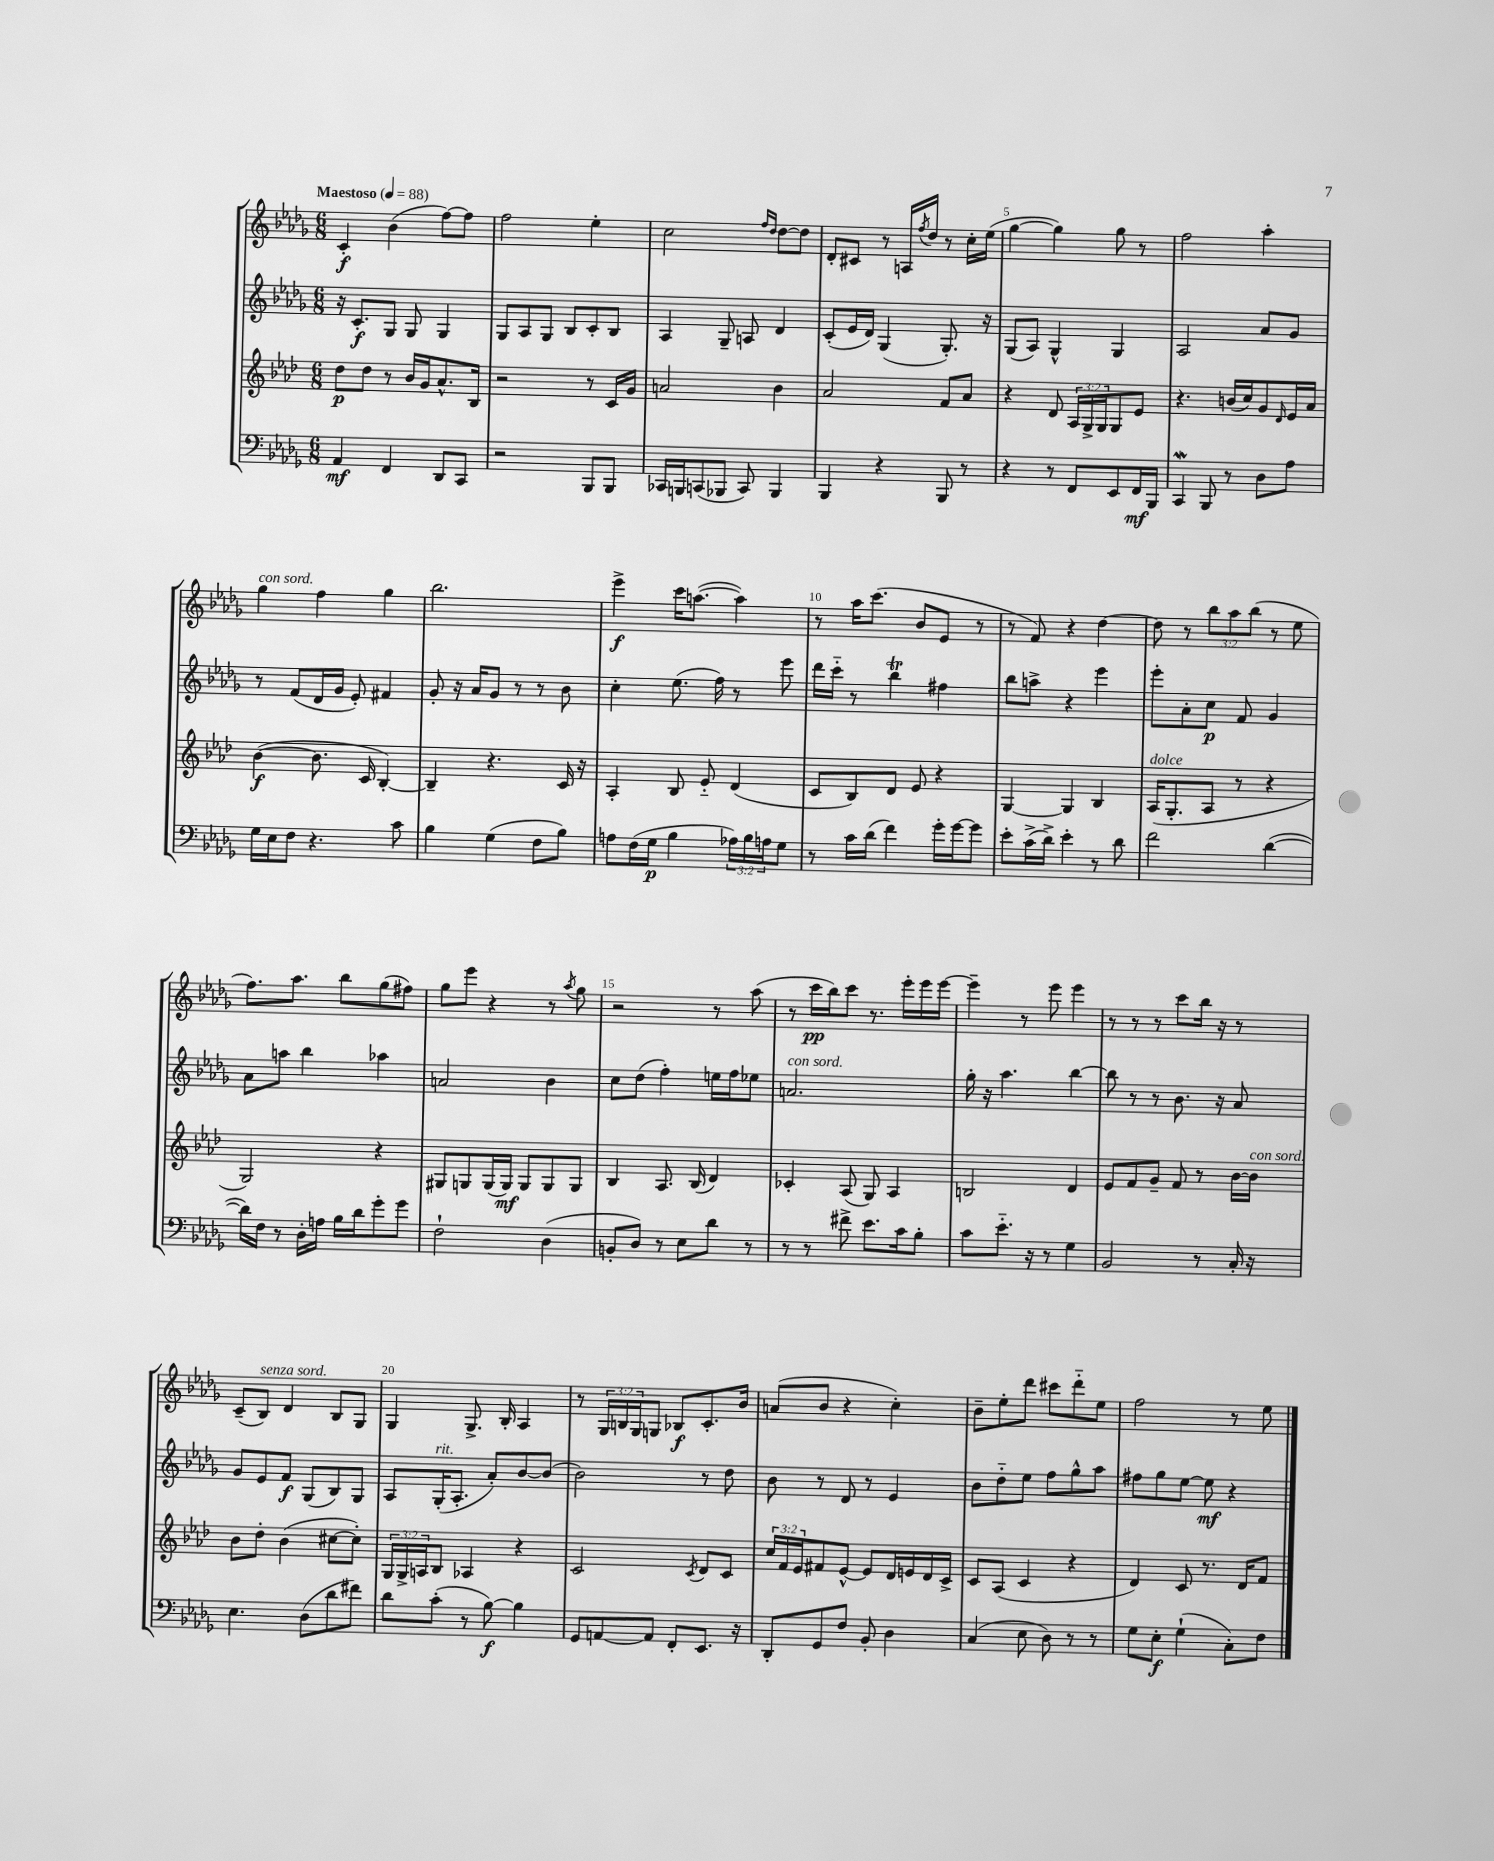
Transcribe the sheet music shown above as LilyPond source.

<<
\new StaffGroup <<
\new Staff = "s0" {
    \clef treble \key des \major \numericTimeSignature \time 6/8 \override Staff.TupletNumber.text = #tuplet-number::calc-fraction-text \tempo "Maestoso" 4 = 88
    c'4-.\f bes'4( f''8~) f''8 |
    f''2 ees''4-. |
    c''2 \grace { f''16 des''16 } des''8~ des''8 |
    des'8-. cis'8 r8 a16 \acciaccatura { f''8 } des''16 r8 c''16-. ees''16( |
    ges''4~ ges''4) ges''8 r8 |
    f''2 aes''4-. |
    ges''4^\markup { \italic "con sord." } f''4 ges''4 |
    bes''2. |
    ees'''4->\f c'''16 a''8.~( a''4) |
    r8 aes''16 c'''8.( bes'8 ees'8 r8 |
    r8 f'8) r4 des''4~ |
    des''8 r8 \tuplet 3/2 { bes''8 aes''8 bes''8( } r8 ees''8 |
    f''8.) aes''8. bes''8 ges''8( fis''8) |
    ges''8 ees'''8 r4 r8 \acciaccatura { aes''8 } ges''8 |
    r2 r8 aes''8( |
    r8 c'''16\pp bes''16) c'''8 r8. ees'''16-. ees'''16 ees'''16~ |
    ees'''4-- r8 ees'''8 ees'''4 |
    r8 r8 r8 c'''8 bes''16 r16 r8 |
    c'8--( bes8^\markup { \italic "senza sord." }) des'4 bes8 ges8 |
    ges4 ges8.-> bes16-. aes4 |
    r8 \tuplet 3/2 { ges16 b16 ges16 } g8 bes8\f c'8.-. bes'16 |
    a'8( bes'8 r4 c''4-.) |
    bes'8-- ees''8-. des'''8 cis'''8 des'''8-_ ees''8 |
    f''2 r8 ees''8 \bar "|." |
}
\new Staff = "s1" {
    \clef treble \key des \major \numericTimeSignature \time 6/8
    r16 c'8.-.\f ges8 ges8 ges4 |
    ges8 aes8 ges8 bes8 c'8-. bes8 |
    aes4 ges8-- a8 des'4 |
    c'8-.( ees'16 des'16) ges4( ges8.-.) r16 |
    ges8( aes8) ges4-^ ges4 |
    aes2 aes'8 ges'8 |
    r8 f'8( des'16 ges'16 ees'8-.) fis'4 |
    ges'8-. r16 aes'16 ges'8 r8 r8 bes'8 |
    c''4-. ees''8.( f''16) r8 ees'''8 |
    des'''16 c'''16-_ r8 bes''4\trill fis''4 |
    bes''8 a''8-> r4 ees'''4 |
    ees'''8-. aes'8-. c''8\p f'8 ges'4 |
    aes'8 a''8 bes''4 aes''4 |
    a'2 bes'4 |
    c''8 des''8( f''4-.) e''16 f''16 ees''8 |
    a'2.^\markup { \italic "con sord." } |
    ges''16-. r16 aes''4. bes''4~ |
    bes''8 r8 r8 bes'8. r16 aes'8 |
    ges'8 ees'8 f'8\f ges8( bes8) ges8 |
    aes8 ges16-.^\markup { \italic "rit." }( aes8.-. aes'8-.) bes'8~ bes'8( |
    bes'2) r8 des''8 |
    bes'8 r8 des'8 r8 ees'4 |
    bes'8 des''8-_ ees''8 f''8 ges''8-^ aes''8 |
    fis''8 ges''8 ees''8~ ees''8\mf r4 \bar "|." |
}
\new Staff = "s2" {
    \clef treble \key aes \major \numericTimeSignature \time 6/8 \override Staff.TupletNumber.text = #tuplet-number::calc-fraction-text
    des''8\p des''8 r8 bes'16 g'16 aes'8.-^ bes16 |
    r2 r8 c'16 g'16 |
    a'2 bes'4 |
    aes'2 f'8 aes'8 |
    r4 des'8 \tuplet 3/2 { aes16 g16-> g16 } g8 ees'8 |
    r4. b'16( c''16) g'8 \grace { des'16 } ees'16 aes'16 |
    bes'4~\f( bes'8. c'16 bes4~-.) |
    bes4-- r4. c'16 r16 |
    aes4-. bes8 ees'8-_ des'4( |
    c'8 bes8) des'8 ees'8 r4 |
    g4~ g4 bes4 |
    aes16^\markup { \italic "dolce" }( g8.-. aes8 r8 r4 |
    g2) r4 |
    gis8 g8 g16( g16\mf) g8 g8 g8 |
    bes4 aes8. bes16( des'4) |
    ces'4-. aes8( g8) aes4 |
    b2 des'4 |
    ees'8 f'8 g'8-- f'8 r8 bes'16~ bes'16^\markup { \italic "con sord." } |
    bes'8 des''8-. bes'4( cis''8~ cis''8-.) |
    \tuplet 3/2 { g16 g16-> a16 } bes8 aes4 r4 |
    c'2 \acciaccatura { c'8 } des'8 c'8 |
    \tuplet 3/2 { c''16 f'16 ees'16 } fis'8 ees'8~-^ ees'8 des'16 e'16 des'16 c'16-> |
    c'8 aes8( c'4 r4 |
    des'4) c'8 r8. des'16 f'8 \bar "|." |
}
\new Staff = "s3" {
    \clef bass \key des \major \numericTimeSignature \time 6/8 \override Staff.TupletNumber.text = #tuplet-number::calc-fraction-text
    aes,4\mf f,4 des,8 c,8 |
    r2 bes,,8 bes,,8 |
    ces,16 b,,16 c,8( bes,,8 c,8) bes,,4 |
    bes,,4 r4 bes,,8 r8 |
    r4 r8 f,8 ees,8 f,16\mf bes,,16 |
    c,4\mordent bes,,8 r8 des8 aes8 |
    ges16 ees16 f8 r4. c'8 |
    bes4 ges4( f8 bes8) |
    a8 f16( ges16\p bes4 \tuplet 3/2 { aes16) bes16 a16 } ges8 |
    r8 c'16 des'16( f'4) ges'16-. ges'16~ ges'8 |
    ees'8-. c'16->( des'16->) ees'4-. r8 des'8 |
    f'2 des'4~( |
    des'16) f16 r8 des16-. a16 bes16 des'16 ges'8-. ges'8 |
    f2-! des4( |
    b,8-. des8) r8 ees8 des'8 r8 |
    r8 r8 fis'8-> ees'8. c'16 bes8-. |
    c'8 ees'8.-_ r16 r8 ges4 |
    bes,2 r8 c16-. r16 |
    ees4. des8( des'8 fis'8) |
    des'8 c'8-.( r8 bes8~\f) bes4 |
    ges,8 a,8~ a,8 f,8-. ees,8. r16 |
    des,8-. ges,8 f8 bes,8-. des4 |
    c4( ees8 des8) r8 r8 |
    ges8 ees8-.\f ges4-!( c8-.) f8 \bar "|." |
}
>>
>>
\layout { \context { \Score \override BarNumber.break-visibility = ##(#f #t #t) barNumberVisibility = #(every-nth-bar-number-visible 5) } }
